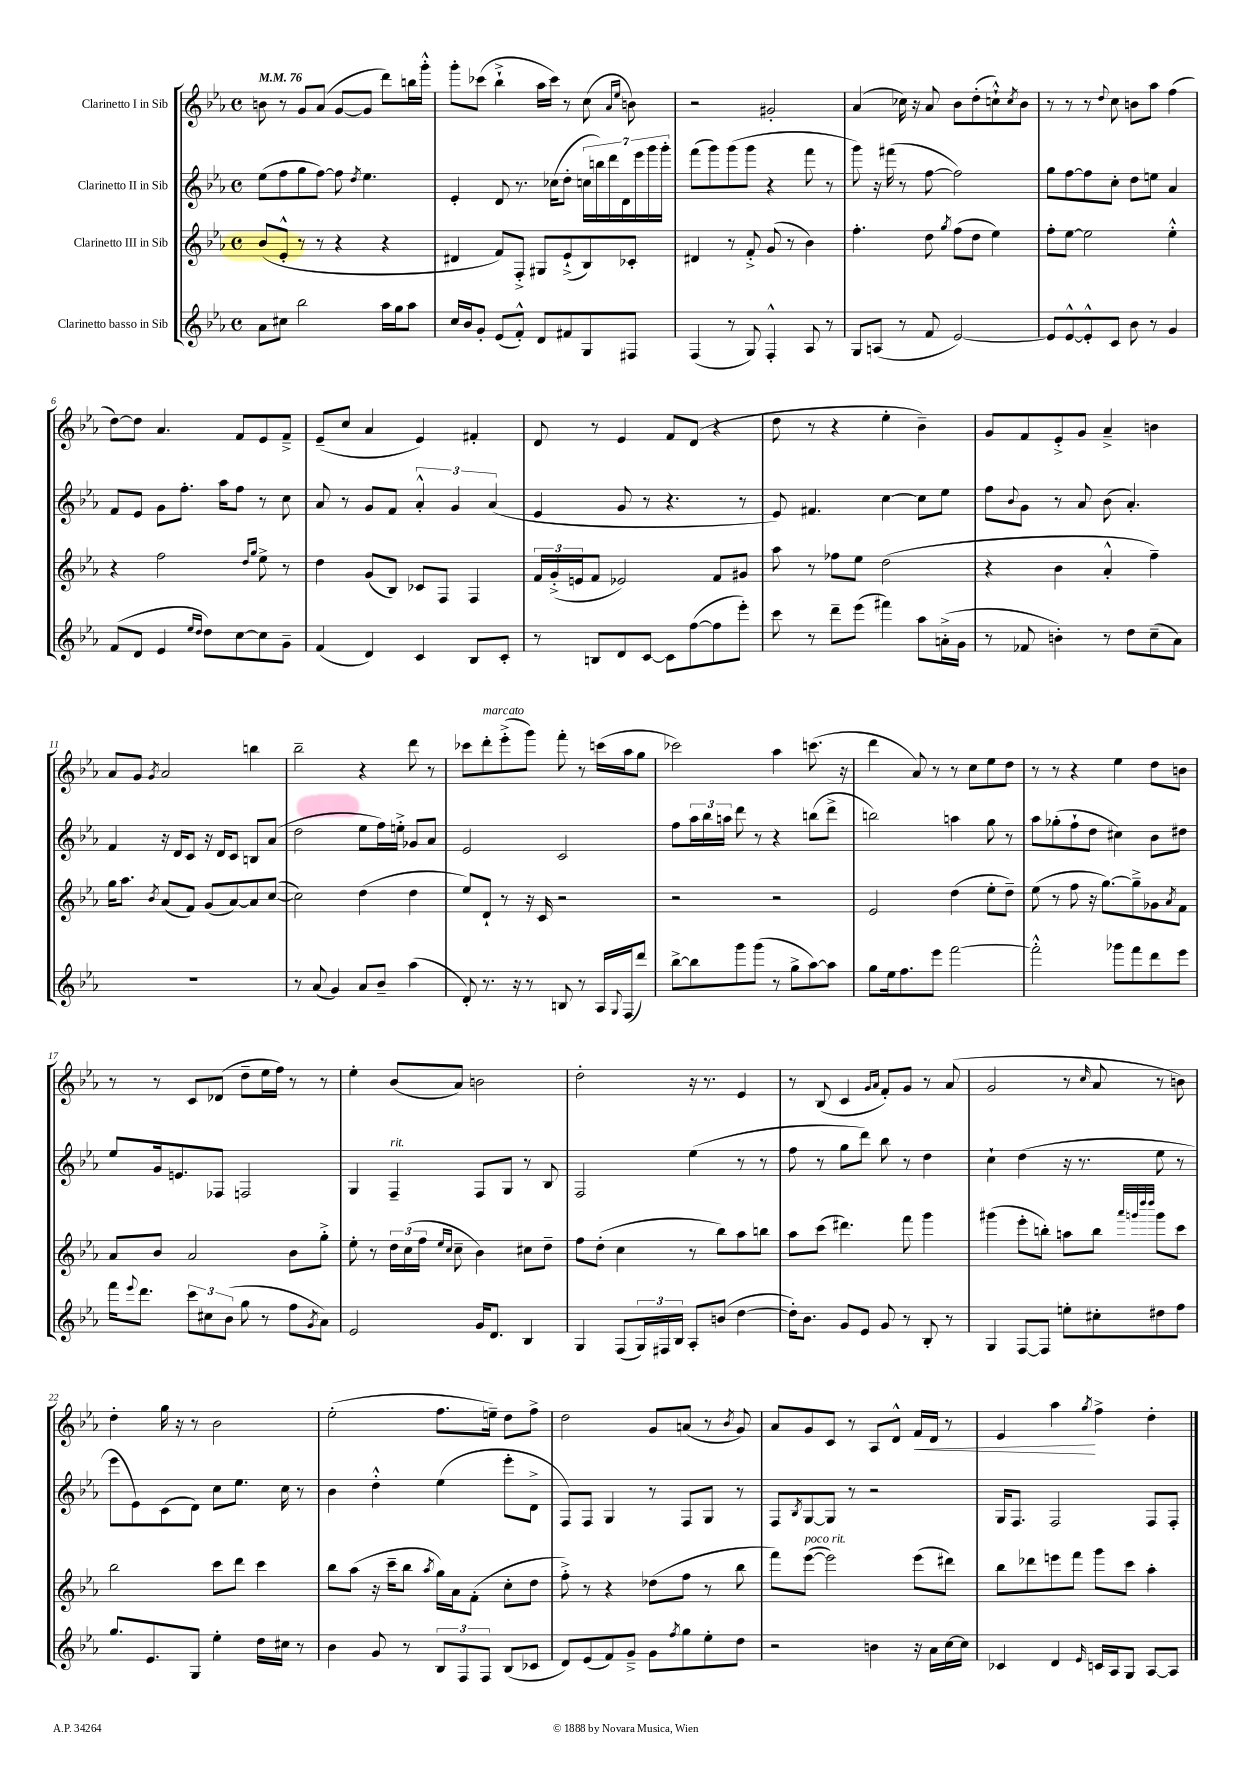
<<
\new StaffGroup <<
\new Staff = "s0" \with { instrumentName = "Clarinetto I in Sib" } {
    \clef treble \key ees \major \defaultTimeSignature \time 4/4 \tempo 4 = 76
    b'8 r8 g'8 aes'8( g'8~ g'8 d'''8) b''16 g'''16-.-^ |
    g'''8-. ces'''8( bes''4-!-> aes''16 ces'''16) r8 c''8( \grace { aes'16 ees''16 } b'8) |
    r2 gis'2-. |
    aes'4( ces''16) r16 aes'8 bes'8 d''8-.( c''8-!-^) \acciaccatura { c''8 } bes'8 |
    r8 r8 r8 \appoggiatura { d''8 } c''8 b'8 aes''8 f''4( |
    d''8~) d''8 aes'4. f'8 ees'8 f'8---> |
    ees'8--( c''8 aes'4 ees'4) fis'4-. |
    d'8 r8 ees'4 f'8 d'8( r4 |
    d''8 r8 r4 ees''4-. bes'4--) |
    g'8 f'8 ees'8-.-> g'8 aes'4---> b'4 |
    aes'8 g'8 \acciaccatura { g'8 } aes'2 b''4 |
    bes''2-- r4 d'''8 r8 |
    ces'''8 d'''8-.^\markup { \italic "marcato" } ees'''8-.->( g'''8) f'''8-. r8 c'''16( aes''16 g''8 |
    ces'''2) aes''4 c'''8.( r16 |
    d'''4 aes'8) r8 r8 c''8 ees''8 d''8 |
    r8 r8 r4 ees''4 d''8 b'8 |
    r8 r8 c'8 des'8( d''8-- ees''16 f''16) r8 r8 |
    ees''4-. bes'8( aes'8) b'2 |
    d''2-. r16 r8. ees'4 |
    r8 bes8( c'4 \grace { g'16 aes'16 } f'8-.) g'8 r8 aes'8( |
    g'2 r8 \grace { c''16 } aes'8 r8 b'8) |
    d''4-. g''16 r16 r8 bes'2 |
    ees''2-.( f''8. e''16--) d''8 f''8-> |
    d''2 g'8 a'8( r8 \acciaccatura { bes'8 } g'8) |
    aes'8 g'8 c'8 r8 aes8 d'8-^ f'16\< d'16 r8 |
    ees'4 aes''4\! \acciaccatura { g''8 } f''4-> d''4-. \bar "|." |
}
\new Staff = "s1" \with { instrumentName = "Clarinetto II in Sib" } {
    \clef treble \key ees \major \defaultTimeSignature \time 4/4
    ees''8( f''8 g''8 f''8~) f''8 \acciaccatura { d''8 } ees''4. |
    ees'4-. d'8 r8. ces''16( d''8-. \tuplet 7/4 { c''16 b''16) d'''16 d'16 ees'''16 g'''16 g'''16-. } |
    f'''8( g'''8) g'''8( g'''8 r4 f'''8 r8 |
    g'''8) r16 fis'''16( r8 f''8~ f''2) |
    g''8 f''8~ f''8 c''8-. d''8 e''8 aes'4 |
    f'8 ees'8 g'8 f''8.-. aes''16 f''8 r8 c''8 |
    aes'8 r8 g'8 f'8 \tuplet 3/2 { aes'4-.-^ g'4 aes'4( } |
    ees'4 g'8 r8 r4. r8 |
    ees'8) fis'4. c''4~ c''8 ees''8 |
    f''8 \appoggiatura { bes'8 } g'8 r8 aes'8 bes'8( aes'4.-.) |
    f'4 r16 d'16 c'8 r16 d'16 c'8 b8 aes'8( |
    d''2 ees''8 f''16) e''16-.-> ges'8 aes'8 |
    ees'2 c'2 |
    f''8 \tuplet 3/2 { aes''16 bes''16 a''16 } d'''8 r8 r4 b''8( d'''8-> |
    b''2) a''4 g''8 r8 |
    aes''8 ges''8-.( f''8-! d''8 cis''4) bes'8 dis''8 |
    ees''8 g'16 e'8. fes8 f2 |
    g4 f4--^\markup { \italic "rit." } f8 g8 r8 bes8 |
    f2 ees''4( r8 r8 |
    f''8 r8 g''8 d'''8) bes''8 r8 d''4 |
    c''4-! d''4( r16 r8. ees''8 r8 |
    ees'''8 ees'8) c'8( d'8) c''8 ees''8. c''16 r8 |
    bes'4 d''4-.-^ ees''4( ees'''8-. d'8-> |
    f8) f8 g4 r8 f8 g8 r8 |
    f8 \acciaccatura { bes8 } g8~ g8 r8 r2 |
    g16 f8. f2 f8 f8-. \bar "|." |
}
\new Staff = "s2" \with { instrumentName = "Clarinetto III in Sib" } {
    \clef treble \key ees \major \defaultTimeSignature \time 4/4
    bes'8( ees'8-.-^ r8 r8 r4 r4 |
    dis'4 f'8) f8-.-> gis8 ees'8-!->( bes8) ces'8-. |
    dis'4 r8 f'8-.-> g'8( r8 bes'4) |
    f''4.-. d''8 \acciaccatura { g''8 } f''8( d''8 ees''4) |
    f''8-. ees''8~ ees''2 ees''4-.-^ |
    r4 f''2 \grace { d''16 g''16 } ees''8-> r8 |
    d''4 g'8( bes8) ces'8 f8 f4 |
    \tuplet 3/2 { f'16 g'16-.->( e'16 } f'8 ees'2) f'8 gis'8 |
    aes''8 r8 fes''8 ees''8 d''2( |
    r4 bes'4 aes'4-.-^ f''4--) |
    g''16 aes''8. \acciaccatura { bes'8 } aes'8( f'8) g'8( aes'8~) aes'8 c''8~( |
    c''2) d''4( d''4 |
    ees''8) d'8-! r8 r16 c'16 r2 |
    r2 r2 |
    ees'2 d''4( ees''8-. d''8--) |
    ees''8( r8 f''8 r16 g''8.~) g''8---> ges'8 \acciaccatura { aes'8 } f'8 |
    aes'8 bes'8 aes'2 bes'8 g''8-.-> |
    ees''8-. r8 \tuplet 3/2 { d''16 c''16( f''16 } \grace { ees''16 c''16 } c''8-- bes'4) cis''8 d''8-- |
    f''8 d''8-.( c''4 r8 bes''8) aes''8 b''8 |
    aes''8 c'''8( dis'''4.) f'''8 g'''4 |
    gis'''4( ees'''8-. b''8-.) a''8 b''8 \grace { aes'''32 g'''32 d''''32 d''''32 } g'''8 c'''8 |
    bes''2 c'''8 d'''8 c'''4 |
    bes''8 aes''8( r16 c'''16-- bes''8 \acciaccatura { aes''8 } g''16) aes'16 f'8-.( c''8-. d''8 |
    f''8-.->) r8 r4 des''8( f''8 r8 bes''8 |
    f'''8) ees'''8~^\markup { \italic "poco rit." }( ees'''2) ees'''8( dis'''8) |
    bes''8 des'''8 e'''8 f'''8 g'''8 c'''8 aes''4-. \bar "|." |
}
\new Staff = "s3" \with { instrumentName = "Clarinetto basso in Sib" } {
    \clef treble \key ees \major \defaultTimeSignature \time 4/4
    aes'8 cis''8 bes''2 aes''16 g''16 aes''8 |
    c''16 bes'16 g'8-. ees'8( f'8-.-^) d'8 fis'8 g8 fis8 |
    f4( r8 g8) f4-.-^ aes8 r8 |
    g8 a8( r8 f'8 ees'2~) |
    ees'8 ees'8~-^ ees'8-.-^ c'8 bes'8 r8 g'4 |
    f'8( d'8 ees'4 \grace { ees''16 d''16 } d''8) c''8~ c''8 g'8-- |
    f'4( d'4) c'4 bes8 c'8-. |
    r8 b8 d'8 c'8~ c'8 f''8~( f''8 ees'''8-.) |
    c'''8 r8 d'''8-- ees'''8( fis'''4) aes''8 a'16-.->( g'16 |
    r8 fes'8 b'4-.) r8 d''8 c''8--( aes'8) |
    R1 |
    r8 aes'8( g'4) aes'8 bes'8-- aes''4( |
    d'8-.) r8. r16 r8 b8 r8 aes16 \appoggiatura { g8 } f16( d'''8) |
    bes''8~-> bes''8 g'''8 g'''8( r8 g''8-> aes''8~) aes''8 |
    g''8 ees''16 f''8. ees'''8 f'''2~ |
    f'''2-.-^ ges'''8 f'''8 d'''8 ees'''8 |
    f'''16 \appoggiatura { ees'''8 } d'''8. \tuplet 3/2 { c'''8 cis''8 bes'8( } g''8 r8 f''8 \acciaccatura { g'8 } aes'8) |
    ees'2 g'16 d'8. bes4 |
    g4 f8( \tuplet 3/2 { g16) fis16 bes16 } aes8-. b'8( d''4~ |
    d''16-.) bes'8. g'8 ees'8 g'8 r8 bes8-. r8 |
    g4 f8~ f8 e''8-. cis''8-. dis''8 f''8 |
    g''8. ees'8. g8 ees''4-. d''16 cis''16 r8 |
    bes'4 g'8 r8 \tuplet 3/2 { bes8 f8 f8 } bes8( ces'8 |
    d'8) ees'8( f'8) g'8---> g'8 \acciaccatura { f''8 } g''8 ees''8-. d''8 |
    r2 b'4 r16 aes'16 c''16~ c''16 |
    ces'4 d'4 \grace { ees'16 } c'16 aes16 g8 aes8~ aes8 \bar "|." |
}
>>
>>
